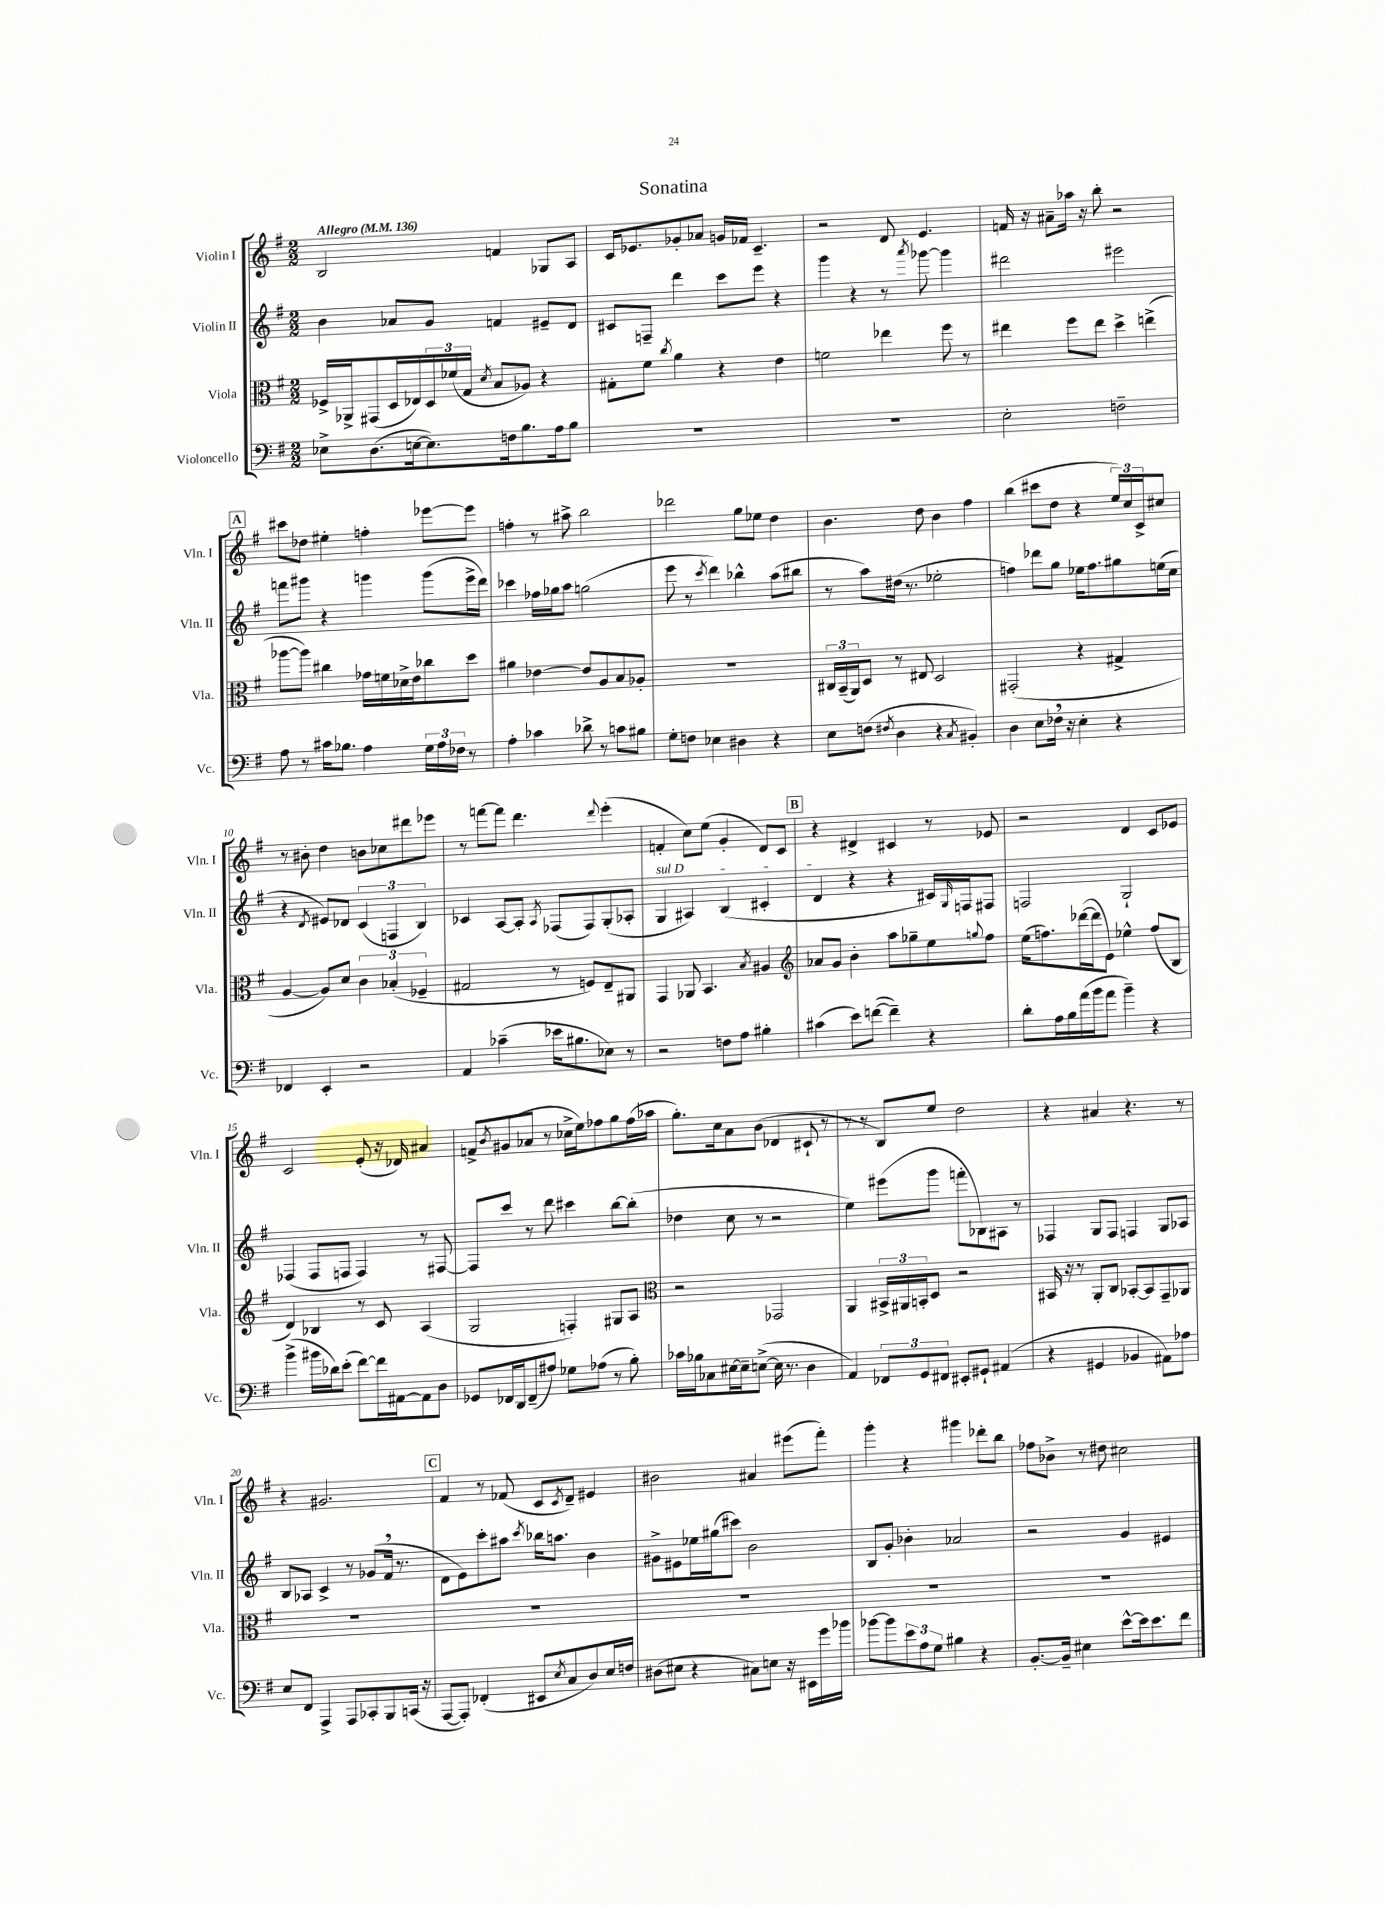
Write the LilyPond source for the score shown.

\header { title = "Sonatina" }
<<
\new StaffGroup <<
\new Staff = "s0" \with { instrumentName = "Violin I" shortInstrumentName = "Vln. I" } {
    \clef treble \key g \major \numericTimeSignature \time 2/2 \tempo "Allegro" 4 = 136
    b2 f'4 ges8 a8 |
    c'16 ees'8. ges'8-. aes'8 g'16 fes'16 c'4.-- |
    r2 d'8 e'4. |
    f'16 r16 ais'8-- aes''16 r16 b''8-. r2 |
    \mark \markup { \box "A" } cis'''8 des''8 eis''4-. f''4-. ees'''8~ ees'''8 |
    f''4-. r8 ais''8-> b''2 |
    des'''2 g''8 ees''8 d''4 |
    b'4. d''8 b'4 fis''4 |
    b''4( cis'''8 d''8 r4 \tuplet 3/2 { e''16) c''16 c'16-> } cis''8 |
    r8 bis'8-. d''4 b'8 ces''8 dis'''8 ees'''8 |
    r8 f'''8~ f'''8 d'''4. \appoggiatura { d'''8 } e'''4-.( |
    f'4-. c''8) e''8( g'4-. d'8) c'8 |
    \mark \markup { \box "B" } r4 dis'4-> cis'4 r8 ees'8 |
    r2 d'4 c'8 ees'8 |
    c'2 e'8-.( r16 des'16) ais'4 |
    f'8-> \acciaccatura { b'8 } gis'8( aes'8 r8 ces''16-> e''16) fes''8 g''8 fes''16( aes''16 |
    g''8.-.) c''16 a'8 b'8( des'4 cis'8-! r8 |
    r8 r8 b8) e''8 d''2 |
    r4 ais'4 r4. r8 |
    r4 gis'2. |
    \mark \markup { \box "C" } fis'4 r8 fes'8( c'8 \acciaccatura { c'8 } d'8--) eis'4 |
    bis'2 ais'4 eis'''8( fis'''8-.) |
    g'''4-. r4 gis'''4 des'''8-. b''8 |
    fes''8 bes'8-> r8 dis''8 cis''2 \bar "|." |
}
\new Staff = "s1" \with { instrumentName = "Violin II" shortInstrumentName = "Vln. II" } {
    \clef treble \key g \major \numericTimeSignature \time 2/2
    b'4 aes'8 g'8 f'4 eis'8-- d'8 |
    cis'8 f8-- d'''4 c'''8 e'''8 r4 |
    g'''4 r4 r8 \acciaccatura { a'''8 } ges'''8~ ges'''4 |
    dis'''2 eis'''2 |
    \mark \markup { \box "A" } f'''8 gis'''8 r4 g'''4 g'''8( e'''16-> d'''16) |
    ces'''4 fes''16 ges''16 a''8 g''2( |
    e'''8 r8 \acciaccatura { c'''8 } d'''4) bes''4-^ a''8( bis''8 |
    r8 a''8) dis''16( r8. ees''2-. |
    f''4) des'''8 g''8 ees''16 f''8. gis''8 e''16( c''16 |
    r4 \acciaccatura { d'8 } eis'8) des'8 \tuplet 3/2 { c'4( f4 b4) } |
    ces'4 a8~ a8-. \acciaccatura { a8 } fes8( fes8) g8-.( aes8-. |
    \once \override TextSpanner.bound-details.left.text = \markup { \italic "sul D" } g4\startTextSpan ais4) b4( cis'4-. |
    \mark \markup { \box "B" } d'4\stopTextSpan r4 r4 cis'16) \grace { g16 } f16 fis8 |
    f2 g2-! |
    fes4( fes8 f8 f4) r8 fis8~ |
    fis8 c'''8 r8 d'''8 cis'''4 b''8~ b''8-.( |
    des''4 c''8 r8 r2 |
    e''4) eis'''8( g'''8 f'''8-. bes8) ais8 r8 |
    fes4 g8 fes8 f4 g8 aes8 |
    b8 aes8 c'4-> r8 ges'8( fis'16 \breathe r8. |
    \mark \markup { \box "C" } d'8 e'8) c'''8-. ais''8 \acciaccatura { c'''8 } bes''16 a''8. b'4 |
    gis'8-> eis'8 ees''16 gis''16( cis'''8) b'2 |
    b8 g'8-. bes'4-. aes'2 |
    r2 g'4 eis'4 \bar "|." |
}
\new Staff = "s2" \with { instrumentName = "Viola" shortInstrumentName = "Vla." } {
    \clef alto \key g \major \numericTimeSignature \time 2/2
    fes16-> aes,16-> gis,8( d16 ees16) \tuplet 3/2 { d16 fes'16( g16 } \acciaccatura { d'8 } b8 aes8) r4 |
    gis8-. fis'8 \acciaccatura { c''8 } a'4 r4 e'4 |
    f'2 ees''4 fis''8 r8 |
    eis''4 fis''8 eis''8 d''4-> e''4->( |
    \mark \markup { \box "A" } aes''8~ aes''8) cis''4 ges'16 f'16 des'16-> e'16 ces''8 d''8 |
    ais'4 ees'4~ ees'8 a8 b8 aes8-. |
    R1 |
    \tuplet 3/2 { cis16 b,16--( a,16) } d8 r8 eis8 d2 |
    gis,2-.( r4 gis4-> |
    a4~ a8) d'8 \tuplet 3/2 { c'4 bes4-.( fes4-- } |
    gis2 r8 f8) e8-- ais,8 |
    g,4 aes,8 b,4. \acciaccatura { b8 } ais4 |
    \mark \markup { \box "B" } \clef treble aes'8 g'8 b'4-. a''8 ges''8-- e''8 \appoggiatura { g''8 } fis''8 |
    e''16( f''8.) des'''16~( des'''16 e'8) ees''4-^ f''8( b8 |
    d'4) bes4 r8 c'8 a4( |
    g2 f4-.) gis8 a8 |
    \clef alto r2 ges,2 |
    a,4 \tuplet 3/2 { bis,16-> ais,16 b,16-. } d8 r2 |
    bis,16 r16 r8 a,8-. c8 bes,8~-. bes,8 g,8-- aes,8 |
    R1 |
    \mark \markup { \box "C" } R1 |
    R1 |
    R1 |
    R1 \bar "|." |
}
\new Staff = "s3" \with { instrumentName = "Violoncello" shortInstrumentName = "Vc." } {
    \clef bass \key g \major \numericTimeSignature \time 2/2
    ees8-> d8.( e16~ e8.) f16 b8. a16 b8 |
    R1 |
    R1 |
    e2-. f2-- |
    \mark \markup { \box "A" } a8 r8 cis'16 bes8. a4 \tuplet 3/2 { g16 a16 fes16 } r8 |
    a4-. ces'4 des'8-> r8 c'8 bis8 |
    g8-. f8 ees4 dis4 r4 |
    e8 f8( \acciaccatura { fis8 } d4 r4 \acciaccatura { c8 } bis,4-.) |
    d4 e8 fes16 \breathe r16 e4-. r4 |
    fes,4 e,4-. r2 |
    a,4 ces'4--( ees'16 bis8. ees8) r8 |
    r2 f8 a8 bis4-. |
    \mark \markup { \box "B" } cis'4( e'8) f'8~( f'4--) r4 |
    d'8-. a16 b16 a'16( b'16 a'8 b'4--) r4 |
    b'4->( bis'16 des'16) e'8-.( fis'8~) fis'16 ais,16~ ais,8 d8 |
    ges,8 fes,16 d,16 fes,8--( ais8) ges8 aes8( r8 b8-.) |
    ces'16 bes16 ces8 eis16~ eis16-- e8~->( e16 r8. d4 |
    a,4) \tuplet 3/2 { fes,8 g,8 fis,8 } eis,8-. gis,8-! ais,4( |
    r4 gis,4 bes,4 ais,8) aes8 |
    e8 fis,8 a,,4-> a,,8 ces,8-. b,,8 c,16( r16 |
    \mark \markup { \box "C" } a,,8~ a,,8-.) fes,4-.( eis,8 \acciaccatura { e8 } c8 d8) e16 f16 |
    dis8( eis8 r4 cis8) e8 r16 eis,16 g'16 bes'16 |
    bes'8~ bes'8 \tuplet 3/2 { e'8 a8 g8 } bis4 r4 |
    b,8.~-. b,16-- eis4 e'8~-^ e'16 e'8. fis'8 \bar "|." |
}
>>
>>
